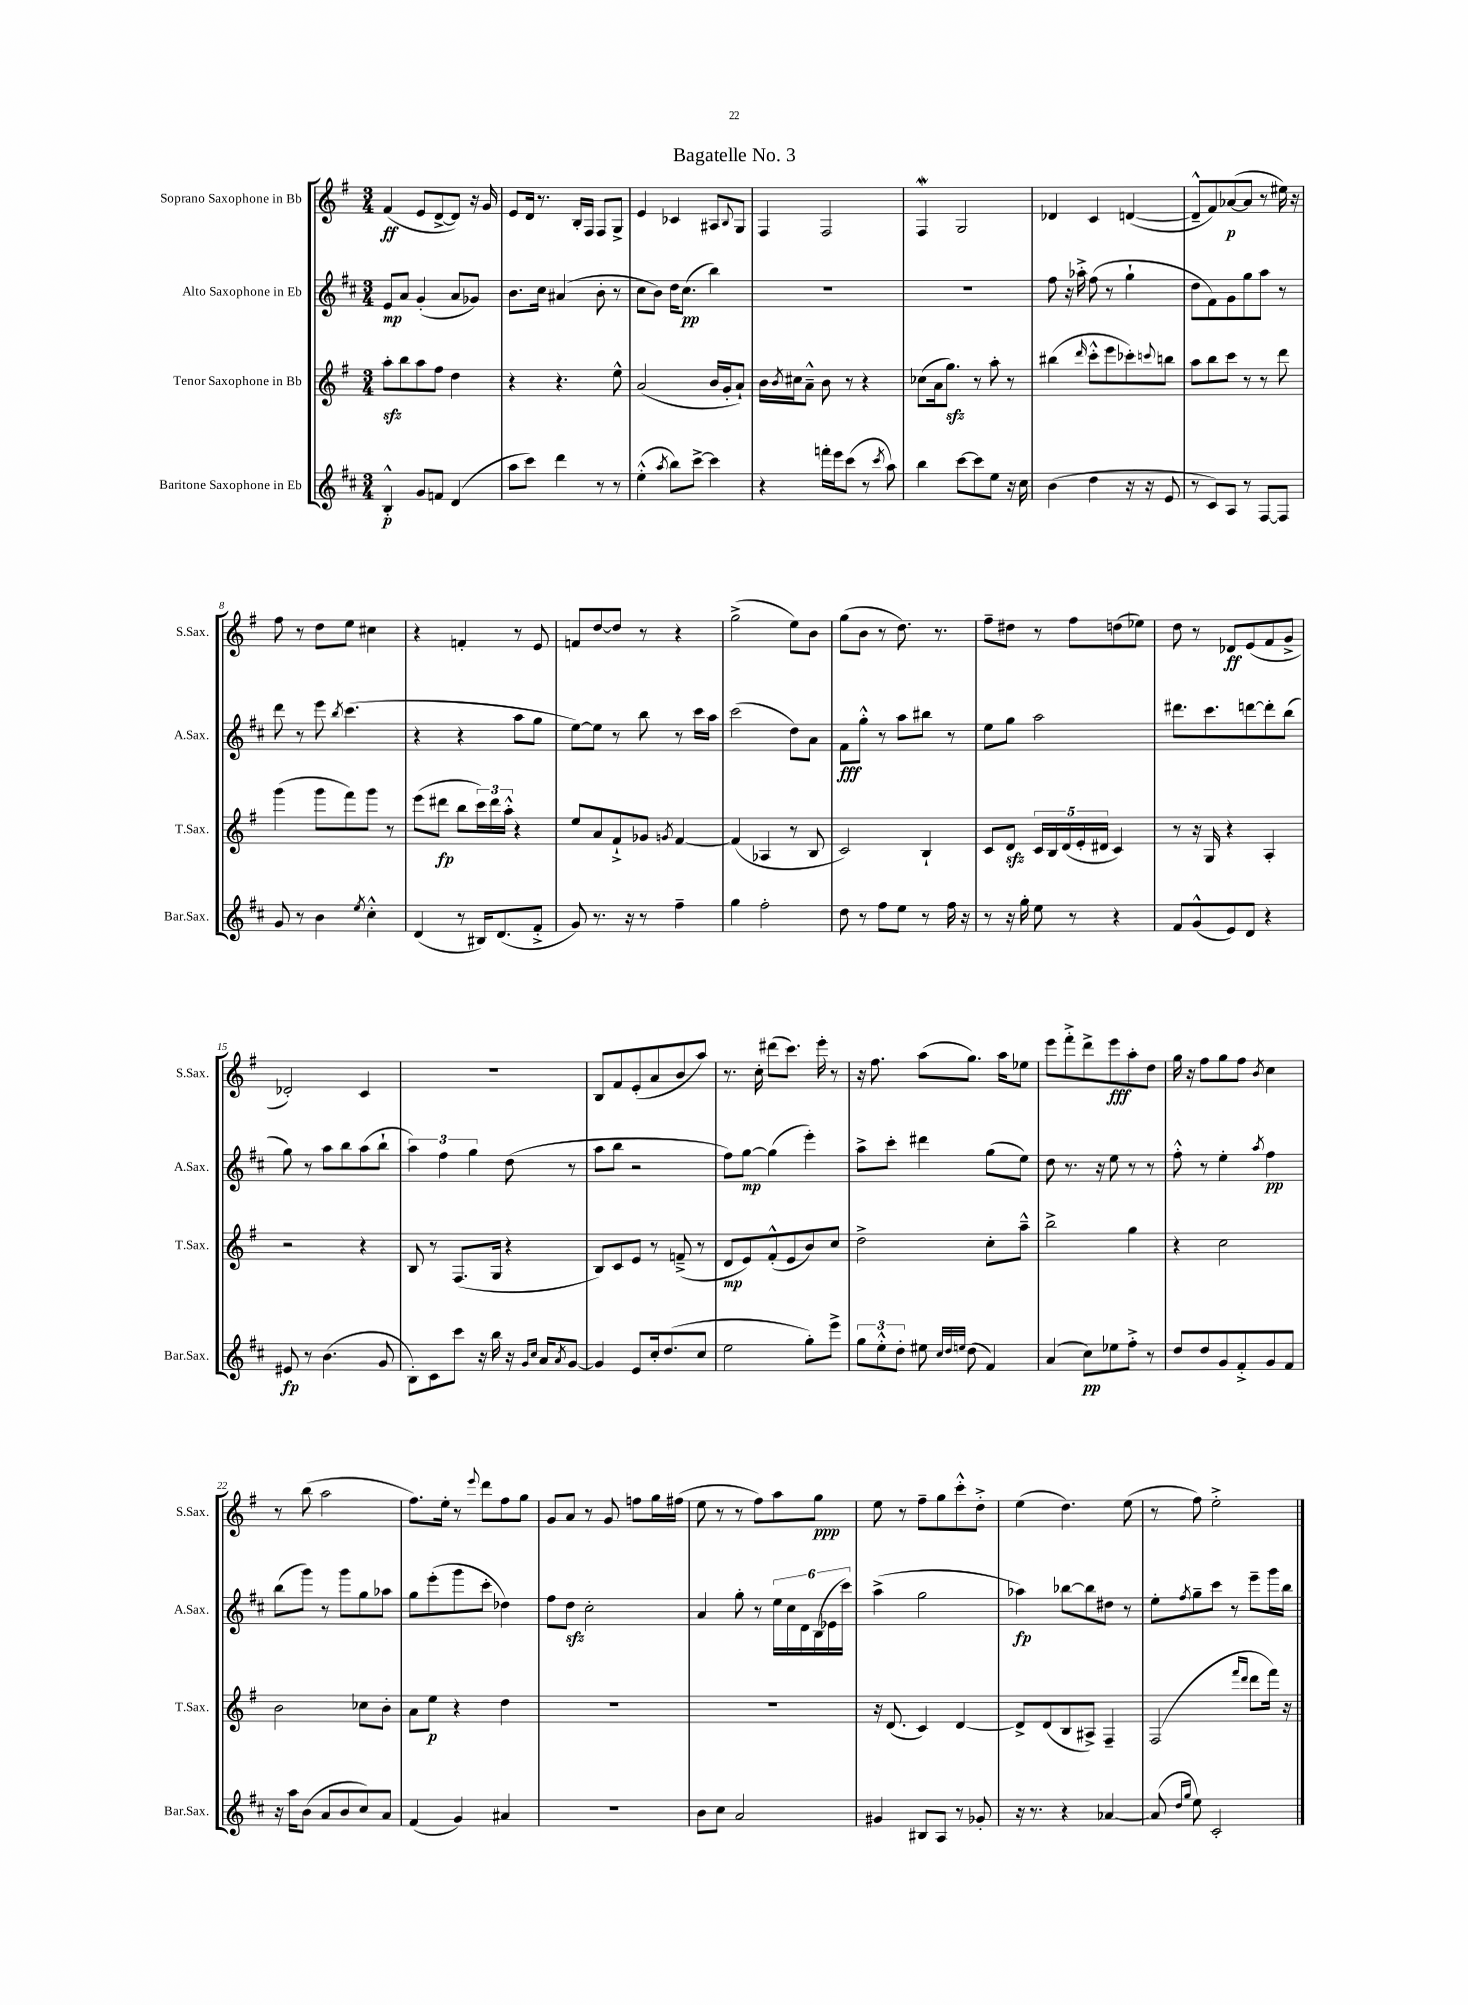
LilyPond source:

\header { title = "Bagatelle No. 3" }
<<
\new StaffGroup <<
\new Staff = "s0" \with { instrumentName = "Soprano Saxophone in Bb" shortInstrumentName = "S.Sax." } {
    \clef treble \key g \major \numericTimeSignature \time 3/4
    fis'4\ff( e'8 d'8~-> d'8) r16 g'16 |
    e'8 d'16 r8. b16-. fis16 fis8 g8-> |
    e'4 ces'4 ais8 \appoggiatura { b8 } g8 |
    fis4 fis2 |
    fis4\mordent g2 |
    des'4 c'4 d'4~( |
    d'8---^ fis'8) aes'8~\p( aes'8 r8 eis''16) r16 |
    fis''8 r8 d''8 e''8 cis''4 |
    r4 f'4-. r8 e'8 |
    f'8 d''8~ d''8 r8 r4 |
    g''2->( e''8) b'8 |
    g''8( b'8 r8 d''8.) r8. |
    fis''8-- dis''8 r8 fis''8 d''8( ees''8) |
    d''8 r8 des'8\ff e'8( fis'8 g'8-> |
    des'2-.) c'4 |
    R2. |
    b8 fis'8 e'8-.( a'8 b'8 a''8) |
    r8. c''16-. dis'''8( c'''8.) e'''16-. r8 |
    r16 fis''8. a''8( g''8.) a''16 ees''8 |
    e'''8 fis'''8-.-> d'''8-> e'''8\fff a''8-. d''8 |
    g''16 r16 fis''8 g''8 fis''8 \acciaccatura { b'8 } c''4 |
    r8 b''8( a''2 |
    fis''8.) e''16-. r8 \appoggiatura { e'''8 } d'''8 fis''8 g''8 |
    g'8 a'8 r8 g'8 f''8 g''16 fis''16( |
    e''8 r8 r8 fis''8) a''8 g''8\ppp |
    e''8 r8 fis''8-- g''8 c'''8-.-^ d''8-.-> |
    e''4( d''4.) e''8( |
    r8 fis''8) e''2-.-> \bar "|." |
}
\new Staff = "s1" \with { instrumentName = "Alto Saxophone in Eb" shortInstrumentName = "A.Sax." } {
    \clef treble \key d \major \numericTimeSignature \time 3/4
    e'8\mp a'8 g'4-.( a'8 ges'8) |
    b'8. cis''16 ais'4( b'8-. r8 |
    cis''8 b'8) d''16 cis''8.\pp( b''4) |
    R2. |
    R2. |
    fis''8 r16 aes''16-.-> fis''8( r8 g''4-! |
    d''8 fis'8) g'8 g''8 a''8 r8 |
    d'''8 r8 e'''8 \acciaccatura { b''8 } cis'''4.( |
    r4 r4 a''8 g''8 |
    e''8~) e''8 r8 b''8 r8 cis'''16 a''16 |
    cis'''2( d''8) a'8 |
    fis'8\fff g''8-.-^ r8 a''8 bis''8 r8 |
    e''8 g''8 a''2 |
    dis'''8. cis'''8. d'''8~ d'''8-. b''8( |
    g''8) r8 a''8 b''8 a''8( b''8-! |
    \tuplet 3/2 { a''4) fis''4 g''4 } d''8( r8 |
    a''8 b''8 r2 |
    fis''8) g''8~\mp g''4( e'''4-.) |
    a''8-> cis'''8-. dis'''4 g''8( e''8) |
    d''8 r8. r16 e''8 r8 r8 |
    fis''8-.-^ r8 e''4-. \acciaccatura { a''8 } fis''4\pp |
    b''8( g'''8) r8 g'''8 g''8 aes''8 |
    g''8 e'''8-.( g'''8 cis'''8-. des''4) |
    fis''8 d''8\sfz cis''2-. |
    a'4 g''8-. r8 \tuplet 6/4 { e''16 cis''16 d'16 b16( ees'16 cis'''16) } |
    a''4->( g''2 |
    aes''4\fp) bes''8~ bes''8 dis''8 r8 |
    e''8-. \acciaccatura { fis''8 } g''8-- cis'''8 r8 e'''8-- g'''16 b''16 \bar "|." |
}
\new Staff = "s2" \with { instrumentName = "Tenor Saxophone in Bb" shortInstrumentName = "T.Sax." } {
    \clef treble \key g \major \numericTimeSignature \time 3/4
    a''8-.\sfz b''8 a''8 fis''8 d''4 |
    r4 r4. e''8-^ |
    a'2( b'16 g'16-. a'8-!) |
    b'16 \acciaccatura { b'8 } cis''16 a'8---^ b'8 r8 r4 |
    ces''8( a'16 g''8.\sfz) r8 a''8-. r8 |
    bis''4( \grace { d'''16 } c'''8-.-^ e'''8 ces'''8-.) \appoggiatura { c'''8 } b''8 |
    a''8 b''8 c'''8 r8 r8 d'''8 |
    g'''4( g'''8 fis'''8) g'''8 r8 |
    e'''8( dis'''8\fp b''8 \tuplet 3/2 { c'''16) dis'''16 a''16-.-^ } r4 |
    e''8 a'8 fis'8-!-> ges'8 \acciaccatura { g'8 } fis'4~ |
    fis'4( aes4 r8 b8 |
    c'2) b4-! |
    c'8 d'8\sfz \tuplet 5/4 { c'16 b16 d'16( e'16-. dis'16 } c'4) |
    r8 r16 g16 r4 a4-. |
    r2 r4 |
    b8 r8 fis8.( g16 r4 |
    b8) c'8 e'8 r8 f'8--->( r8 |
    d'8\mp e'8) fis'8-.-^( e'8 b'8) c''8 |
    d''2-> c''8-. a''8---^ |
    b''2-> g''4 |
    r4 c''2 |
    b'2 ces''8 b'8-. |
    a'8 e''8\p r4 d''4 |
    R2. |
    R2. |
    r16 d'8.( c'4) d'4~ |
    d'8-> d'8( b8 ais8->) fis4-- |
    fis2( \grace { fis'''16 d'''16 } d'''8 fis'''16) r16 \bar "|." |
}
\new Staff = "s3" \with { instrumentName = "Baritone Saxophone in Eb" shortInstrumentName = "Bar.Sax." } {
    \clef treble \key d \major \numericTimeSignature \time 3/4
    b4-.-^\p g'8 f'8 d'4( |
    a''8 cis'''8) d'''4 r8 r8 |
    e''4-.-^( \acciaccatura { a''8 } b''8) cis'''8~-> cis'''4 |
    r4 f'''16-. e'''16 cis'''8( r8 \acciaccatura { cis'''8 } a''8) |
    b''4 cis'''8~ cis'''8 e''8 r16 cis''16 |
    b'4( d''4 r16 r16 e'8 |
    r8 cis'8) a8 r8 fis8~ fis8 |
    g'8 r8 b'4 \acciaccatura { e''8 } cis''4-.-^ |
    d'4( r8 bis16) d'8.( fis'8-.-> |
    g'8) r8. r16 r8 fis''4-- |
    g''4 fis''2-. |
    d''8 r8 fis''8 e''8 r8 fis''16 r16 |
    r8 r16 g''16-. e''8 r8 r4 |
    fis'8 g'8-^( e'8) d'8 r4 |
    eis'8\fp r8 b'4.( g'8 |
    b8-.) cis'8 cis'''8 r16 b''16 r16 \grace { g'16 cis''16 } a'16 \acciaccatura { a'8 } g'8~ |
    g'4 e'8 cis''16-. d''8.( cis''8 |
    e''2 g''8-.) e'''8-> |
    \tuplet 3/2 { g''8 e''8-.-^ d''8-. } eis''8 \grace { cis''32 d''32 e''32 } d''8( fis'4) |
    a'4( cis''8\pp) ees''8 fis''8-.-> r8 |
    d''8 d''8 g'8 fis'8-.-> g'8 fis'8 |
    r16 a''16 b'8( a'8 b'8 cis''8) a'8 |
    fis'4( g'4) ais'4 |
    R2. |
    b'8 cis''8 a'2 |
    gis'4 bis8 a8 r8 ges'8-. |
    r16 r8. r4 aes'4~ |
    aes'8( \grace { d''16 g''16 } e''8) cis'2-. \bar "|." |
}
>>
>>
